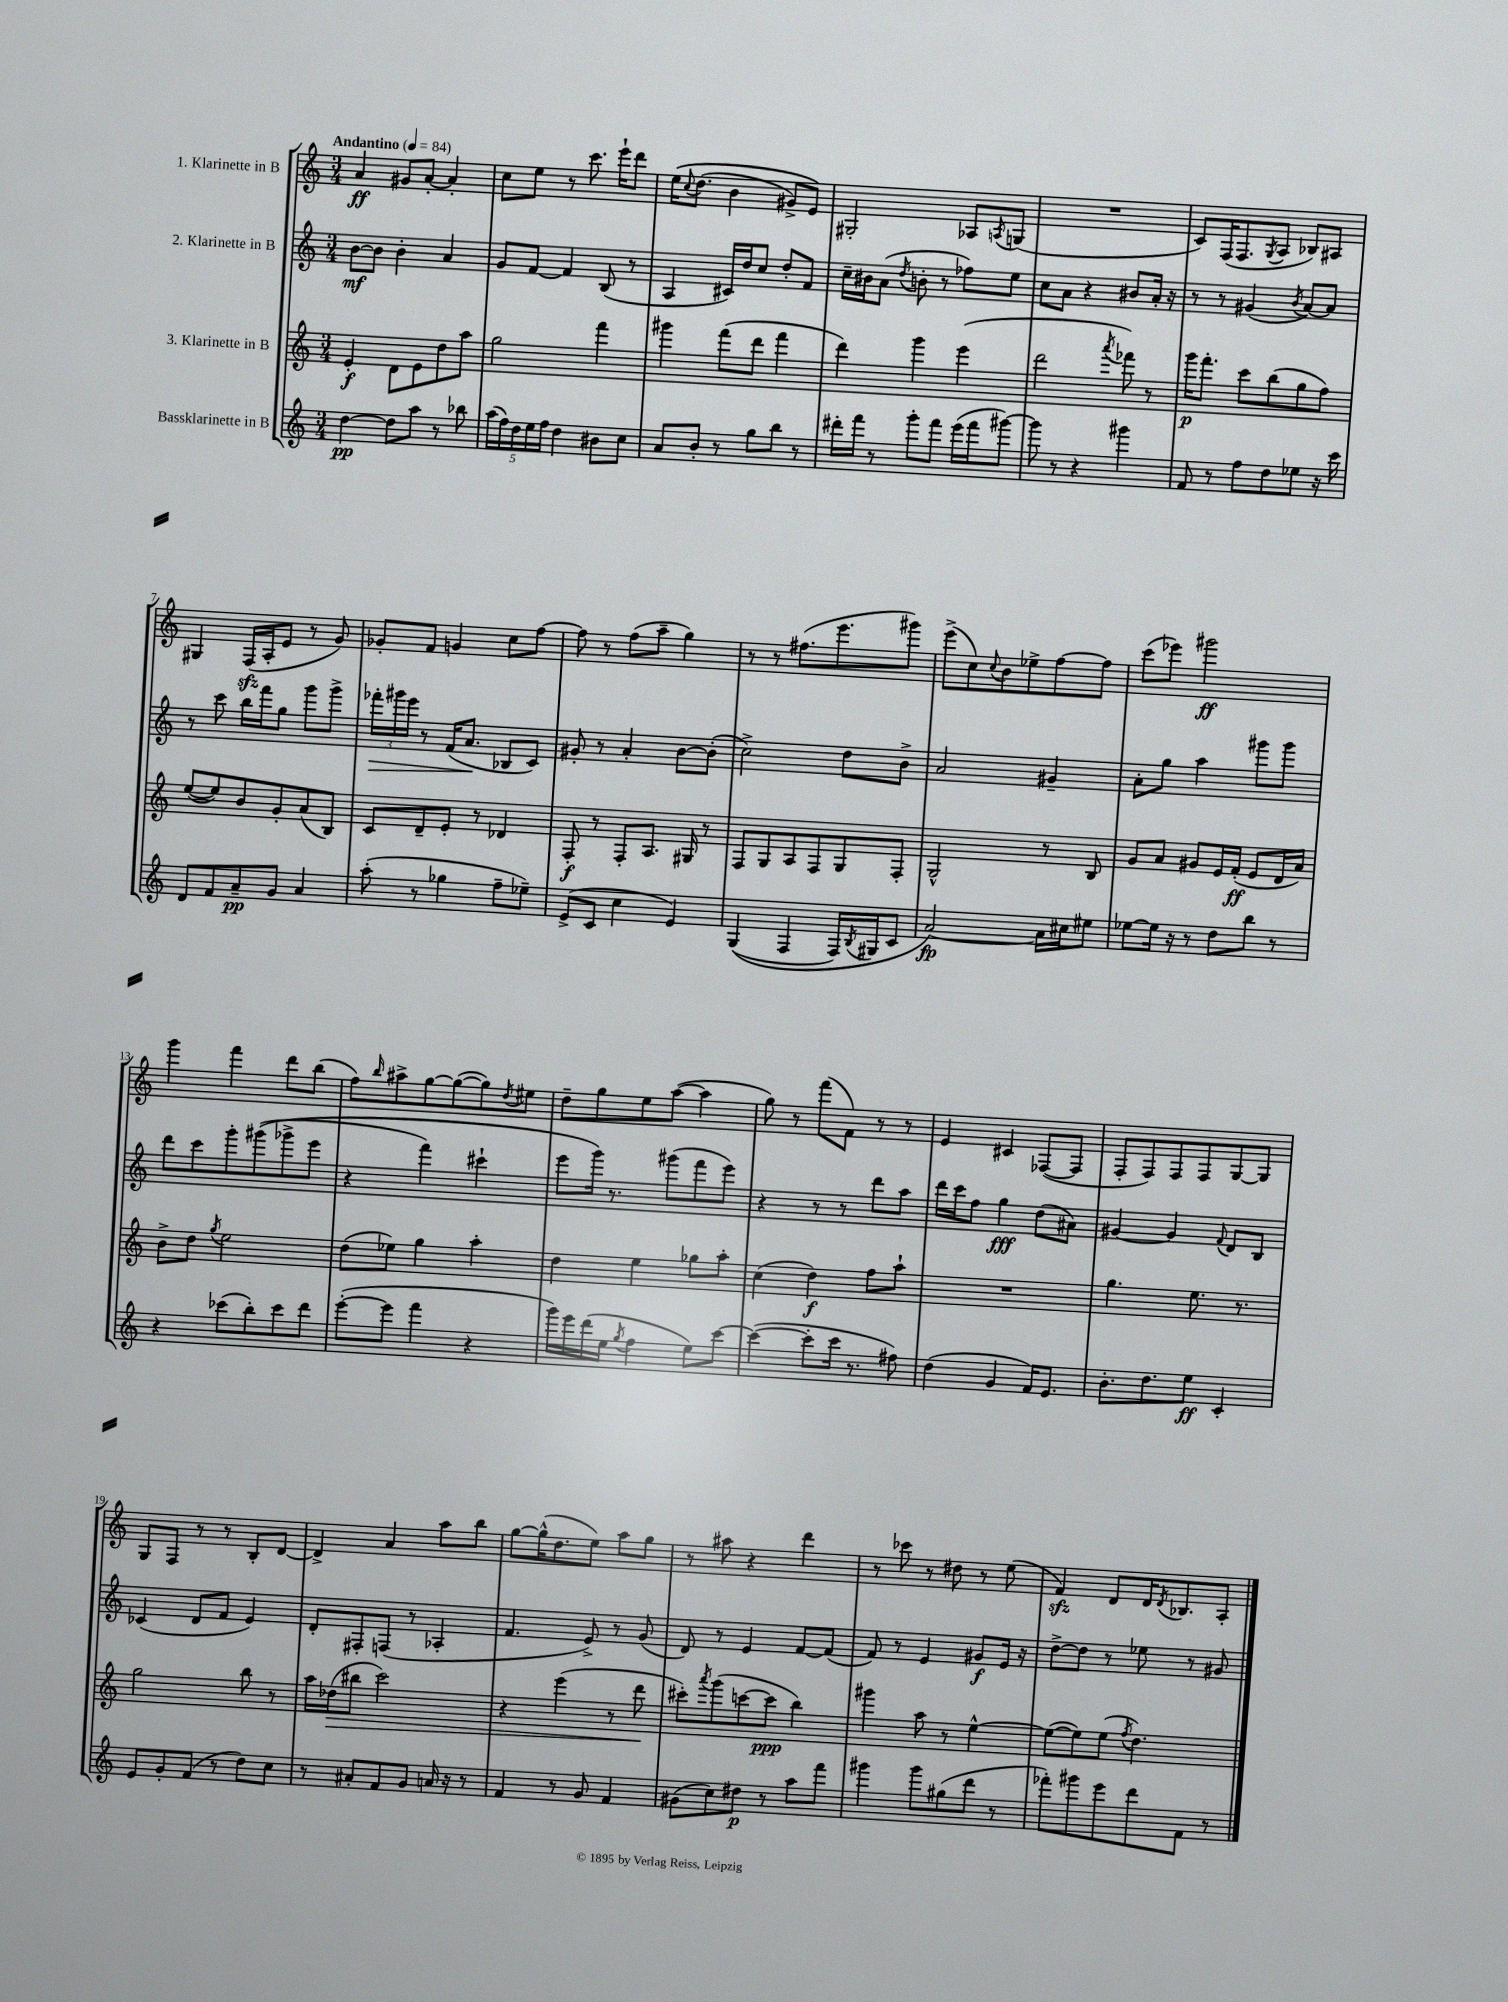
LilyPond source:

<<
\new StaffGroup <<
\new Staff = "s0" \with { instrumentName = "1. Klarinette in B" } {
    \clef treble \key c \major \numericTimeSignature \time 3/4 \tempo "Andantino" 4 = 84
    a'4\ff gis'8 a'8~-. a'4-. |
    c''8 e''8 r8 c'''8. e'''16-! d'''8 |
    e''16\( \appoggiatura { c''8 } d''8.( b'4 gis'8->) e'8\) |
    gis2-. aes8 \acciaccatura { a8 } g8( |
    R2. |
    c'8) f16( f8. \acciaccatura { g8 } a8 bes8) ais8 |
    gis4 f16\sfz( a16-. e'8 r8 g'8) |
    ges'8-. f'8 g'4 c''8 f''8~ |
    f''8 r8 f''8( a''8-- g''4) |
    r8 r8 fis''8.( e'''8. gis'''8) |
    e'''8->( c''8) \appoggiatura { c''8 } b'8 ees''8-> f''8~ f''8 |
    c'''8( ees'''8) gis'''2\ff |
    g'''4 f'''4 d'''8 b''8( |
    f''8) \grace { b''16 } ais''8-> g''8~ g''8~( g''8) \acciaccatura { d''8 } eis''8 |
    d''8-- g''8 e''8 a''8~( a''4 |
    g''8) r8 f'''8( f'8) r8 r8 |
    e'4 cis'4 fes8~( fes8 |
    f8-. f8) f8 f8 g8~ g8 |
    g8 f8 r8 r8 b8-. d'8~ |
    d'4-> a'4 a''8 b''8 |
    g''8~ g''16-^( d''8. e''8) a''8 g''8 |
    r8 ais''8 r4 d'''4 |
    r8 ces'''8 r8 dis''8 r8 e''8( |
    f'4\sfz) d'8 d'16 \acciaccatura { d'8 } bes8. a8-. \bar "|." |
}
\new Staff = "s1" \with { instrumentName = "2. Klarinette in B" } {
    \clef treble \key c \major \numericTimeSignature \time 3/4
    b'8~\mf b'8 b'4-. a'4 |
    g'8 f'8~ f'4 b8( r8 |
    a4 cis'16) d''16 c''8 d''8-. f'8 |
    c''16-- bis'16 a'8( \acciaccatura { d''8 } b'8-. r8 fes''8) e''8 |
    c''8 a'8 r4 bis'8 a'16-. r16 |
    r8 r8 gis'4( \acciaccatura { b'8 } a'8~) a'8 |
    r8 c'''8 b''16 f'''16 g''8 g'''8 g'''8-> |
    \tuplet 3/2 { fes'''16-.\> gis'''16 e'''16 } r8 f'16( a'8.\! bes8 c'8) |
    gis'8-. r8 a'4-. b'8~ b'8-.( |
    c''2->) d''8 b'8-> |
    a'2 gis'4-- |
    a'8-. g''8 a''4 gis'''8 gis'''8 |
    d'''8 c'''8 g'''8-. gis'''8(\( ges'''8-> e'''8 |
    r4 f'''4) cis'''4-! |
    e'''8 g'''16\) r8. gis'''8( f'''8 e'''8) |
    r4 r8 r8 d'''8 a''8 |
    d'''16 c'''16 f''8 g''4\fff d''8( ais'8) |
    gis'4~ gis'4 \appoggiatura { f'8 } d'8 b8 |
    ces'4( d'8 f'8 e'4) |
    d'8-. fis8-. f8( r8 aes4-. |
    f'4. e'8->) r8 g'8( |
    d'8) r8 e'4 f'8~ f'8( |
    f'8) r8 e'4 gis'8\f e'16 r16 |
    d''8~-> d''8 r8 ees''8 r8 gis'8 \bar "|." |
}
\new Staff = "s2" \with { instrumentName = "3. Klarinette in B" } {
    \clef treble \key c \major \numericTimeSignature \time 3/4
    e'4-.\f d'8 e'8 d''8 a''8 |
    g''2 f'''4 |
    gis'''4 f'''8( d'''8 f'''4 |
    d'''4) g'''4 e'''4( |
    d'''2 \acciaccatura { a'''8 } fes'''8) r8 |
    g'''16\p f'''8.-. c'''8 b''8( g''8 f''8) |
    e''8~( e''8) b'8 g'8-. a'8( b8) |
    c'8 d'8-- e'8-. r8 des'4 |
    f8-.\f r8 f8-. a8. gis16 r8 |
    f8 g8 a8 f8 g8 f8-. |
    g2-^ r8 b8 |
    g'8 a'8 gis'8 e'16 f'16-.\ff( e'8 d'16 a'16) |
    b'8-> d''8 \acciaccatura { g''8 } e''2 |
    d''8( ees''8) g''4 a''4-. |
    d''4 e''4 ges''8 a''8-. |
    c''4( d''4\f) f''8 a''8-! |
    R2. |
    g''4. e''8. r8. |
    g''2 b''8 r8 |
    a''16 des''16\>( bis''8 c'''2) |
    r4 e'''4( r8 d'''8\! |
    cis'''8-.) \acciaccatura { a'''8 } g'''8( c'''8~ c'''8\ppp b''4) |
    gis'''4 a''8 r8 e''4~-^ |
    e''8~( e''8) e''8( \acciaccatura { f''8 } d''4.) \bar "|." |
}
\new Staff = "s3" \with { instrumentName = "Bassklarinette in B" } {
    \clef treble \key c \major \numericTimeSignature \time 3/4
    d''4~\pp d''8 a''8 r8 bes''8 |
    \tuplet 5/4 { a''16( f''16) d''16 e''16 f''16 } d''4 bis'8 c''8 |
    a'8 b'8-. r8 g''8 b''8 r8 |
    dis'''16-. f'''16 r8 g'''8-. f'''8 e'''16( f'''16 gis'''8~) |
    gis'''8 r8 r4 gis'''4 |
    f'8 r8 f''8 d''8 ees''8 r16 c'''16 |
    d'8 f'8 a'8--\pp g'8 a'4 |
    a''8-.( r8 ges''4 f''8-- ees''8--) |
    e'8->( c'8 c''4 e'4) |
    g4(\( f4 f16) \acciaccatura { b8 } gis16 c'8 |
    a'2~\fp\) a'16 cis''16 eis''8 |
    ees''8~ ees''16 r16 r8 d''8 b''8 r8 |
    r4 ces'''8( b''8-.) ces'''8 d'''8 |
    e'''8~-.( e'''8 f'''4 r4 |
    g'''16) e'''16 d'''16( e''16 \acciaccatura { g''8 } f''4 e''8) c'''8~ |
    c'''4~( c'''8-. c'''16 r8. fis''8) |
    d''4( g'4 f'16) e'8. |
    b'8.-. d''8. e''8\ff c'4-. |
    e'8 g'8-. f'8( r8 d''8) c''8 |
    r8 ais'8-. f'8 g'8 a'16 r16 r8 |
    f'4 r8 g'8 f'4 |
    gis'8( c''8) dis''8\p r8 a''8 f'''8 |
    gis'''4 gis'''8 gis''8( d'''8 r8 |
    fes'''8-.) gis'''8 e'''8 d'''8 f'8 r8 \bar "|." |
}
>>
>>
